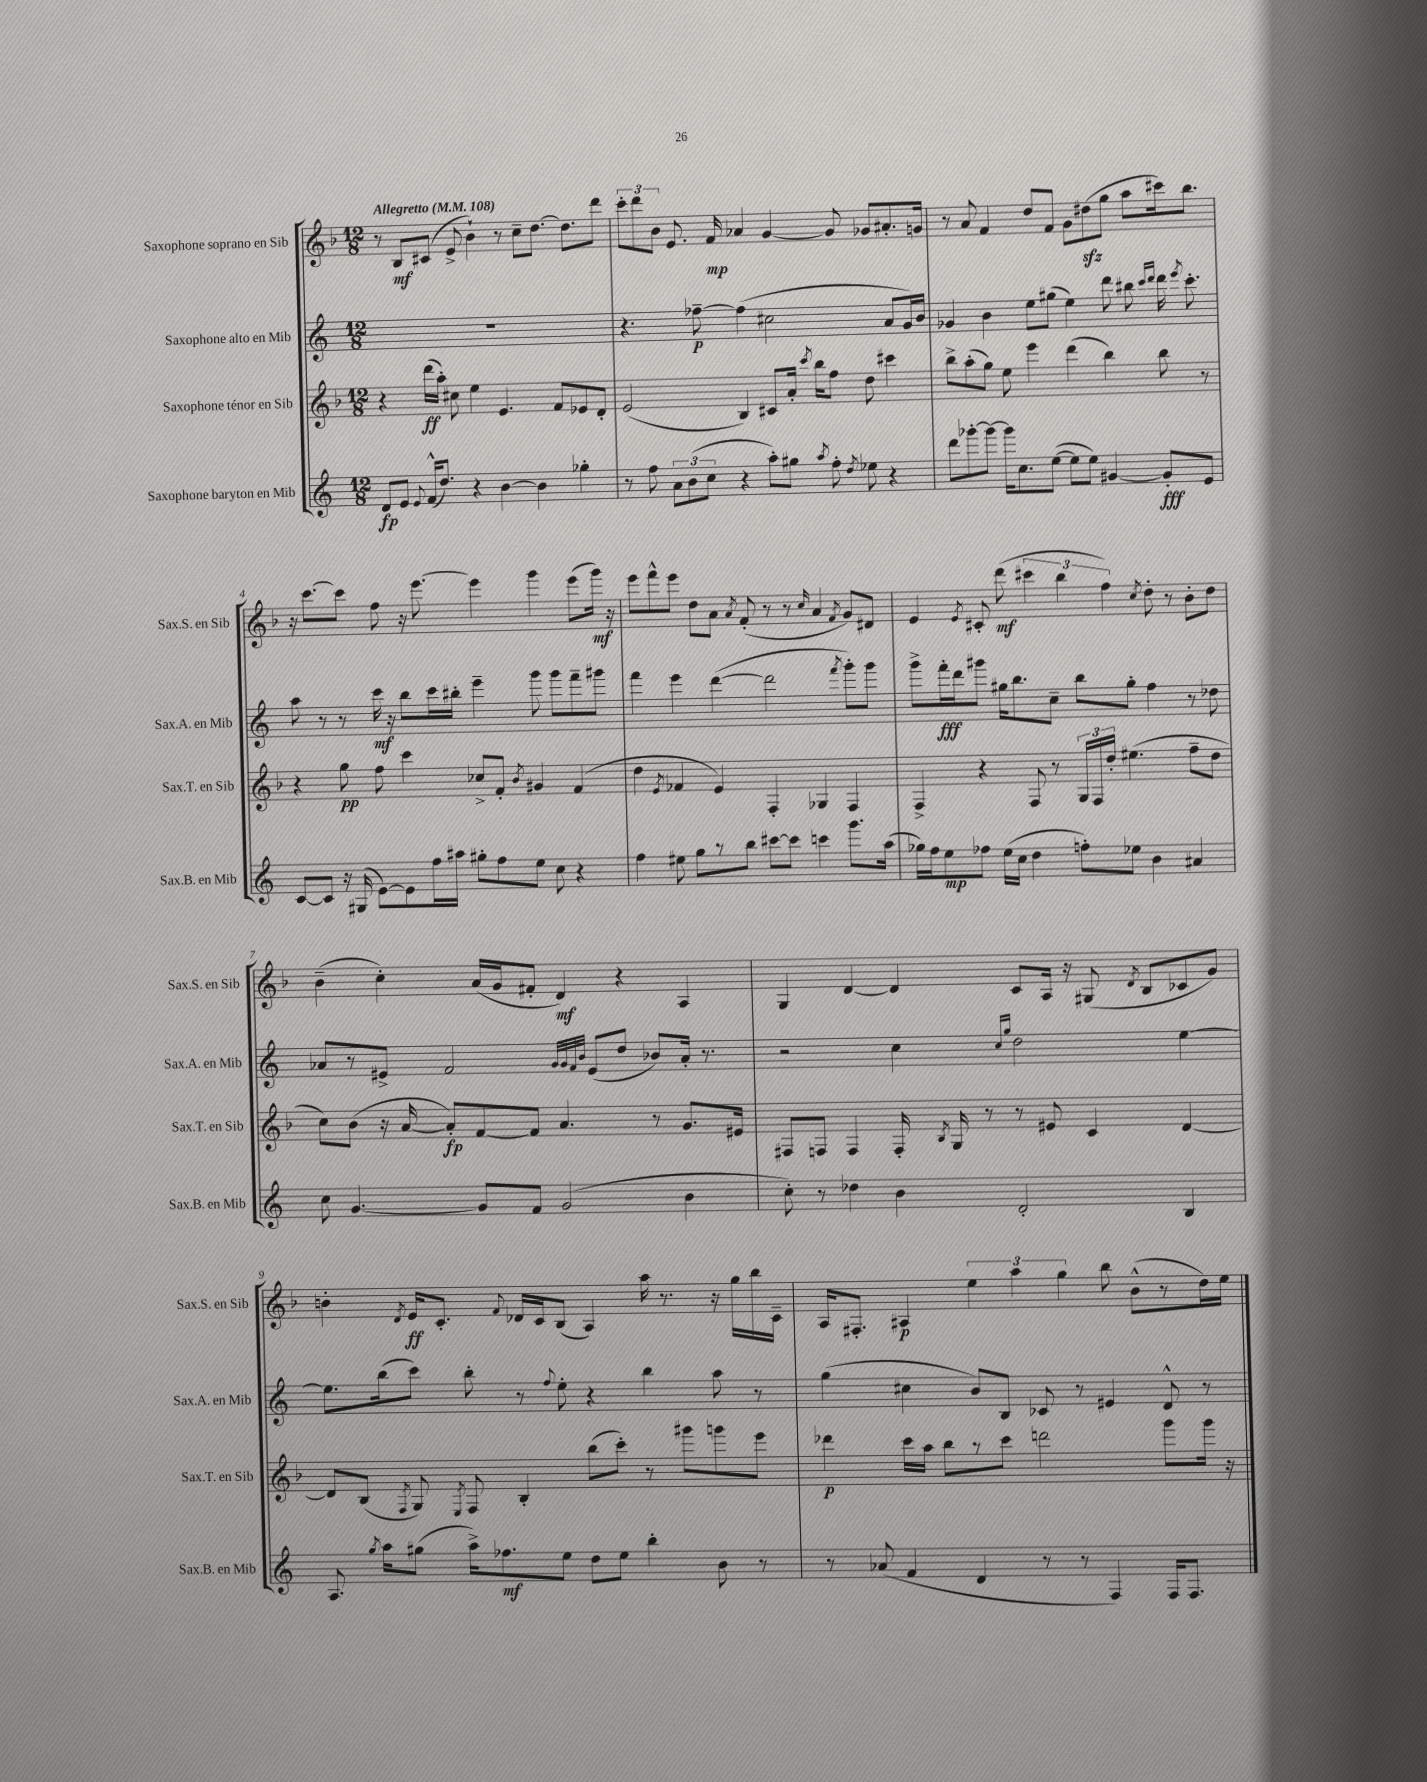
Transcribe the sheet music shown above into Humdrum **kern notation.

**kern	**kern	**kern	**kern
*staff4	*staff3	*staff2	*staff1
*clefG2	*clefG2	*clefG2	*clefG2
*k[]	*k[b-]	*k[]	*k[b-]
*M12/8	*M12/8	*M12/8	*M12/8
*MM108	*MM108	*MM108	*MM108
8d	4r	1.r	8r
8e	.	.	8B-
8qqe	.	.	.
(16f^^	(16ddd	.	(8c#
8.dd)	16aa')	.	.
.	8cc#	.	8e^
4r	4ee	.	4b-`)
[4b	4.e	.	8r
.	.	.	8cc~
4b]	.	.	[8.dd
.	8f	.	.
.	.	.	8.dd]
4gg-'	8e-	.	.
.	8d'	.	8ddd
=	=	=	=
8r	(2e	4.r	12ccc'
.	.	.	12ddd
8ff	.	.	.
.	.	.	12b-
12a	.	.	8.e
(12b	.	.	.
.	.	[8ff-~	.
12cc	.	.	.
.	.	.	16f
4r	4B-)	(4ff-]	4a-
8aa')	8c#	2cc#	[4g
8gg#	16a'	.	.
.	8qccc	.	.
.	16bb-	.	.
8qaa	.	.	.
8ff'	8ff	.	8g]
8qdd	.	.	.
8ee-	8dd	.	8g-
4r	4ccc#	8a	8.a#'
.	.	16g)	.
.	.	16b	16g
=	=	=	=
8ddd	8bb-^	4g-	8r
[8ggg-'	(8aa'	.	8a
8ggg-_	8gg)	4b	4f
16ggg-]	8ee	.	.
8.cc	.	.	.
.	4eee	8ee	8dd
([8ee	.	(8gg#	8f
8ee]	(4ddd	4ee)	8g
8ee)	.	.	(8dd#
[4g#	4bb-)	8ddd	8gg
.	.	8bb#	8aa
.	.	16qqccc	.
.	.	16qqddd	.
8g#']	8bb-	16ddd	16ccc#)
.	.	8qeee	.
.	.	8.ccc'	8.bb-
8e	8r	.	.
=	=	=	=
[8c	4r	8aa	16r
.	.	.	[8.ccc
8c]	.	8r	.
16r	8gg	8r	8ccc]
(16G#	.	.	.
[8e)	8ff	16ccc	8ff
.	.	16r	.
8e]	4ccc	8bb	16r
.	.	.	[8.eee
16ff	.	16ccc	.
16aa#	.	16bb#'	.
8gg#'	8cc-^	4eee~	4eee]
8ff	8f'	.	.
.	8qb-	.	.
8ee	4g#	8ggg	4ggg
8cc	.	8ggg	.
4r	(4f	8fff~	(8eee
.	.	8ggg#	16ggg)
.	.	.	16r
=	=	=	=
4ff	4dd	4fff	8eee
.	.	.	8fff^^
.	8qe	.	.
8ee#	4f-	4eee	8eee
8gg	.	.	8dd
8r	4e)	([4ddd	8a
.	.	.	8qa
8bb	.	.	(8f'
[8ccc#	4F'	2ddd]	8r
8ccc#]	.	.	8r
.	.	.	16qqcc
4ccc	4G-	.	4a
.	.	8qfff	8qf
8.ggg	4F	8ggg')	8g)
.	.	8ggg	8d#
(16aa	.	.	.
=	=	=	=
16gg-)	4F^	8ggg^	4e
16ff	.	.	.
8ee	.	16fff'	.
.	.	16ddd	.
.	.	.	8qe
8ff-	4r	8ggg#	8c#'
(16ee	.	16gg#	(8ddd
16cc	.	8.bb	.
4dd	8F	.	6ccc#
.	8r	8cc~	.
.	.	.	6bb-
8ff')	24G	8bb	.
.	24F	.	.
.	24dd'	.	6ff)
8ee-	(4.ee#	8gg#'	.
.	.	.	8qcc
4b	.	4ff	8dd'
.	.	.	8r
4a#	8ff~	8r	8b-'
.	8dd	8dd-	8dd
=	=	=	=
8cc	8cc)	8a-	(4b-~
[4.g	(8b-	8r	.
.	16r	8e#^	4cc')
.	[16a	.	.
.	8a'])	2f	.
8g]	[8f	.	(16a
.	.	.	16g
8f	8f]	.	8f#'
(2g	4.a	.	4d)
.	.	32qqg	.
.	.	32qqg	.
.	.	32qqf	.
.	.	32qqb	.
.	.	(8e#	.
.	.	8dd	4r
.	8r	8b-)	.
4b	8.g	16a-'	4A
.	.	8.r	.
.	16e#	.	.
=	=	=	=
8cc')	8F#	2r	4G
8r	8F	.	.
4dd-	4F	.	[4d
4b	16F'	4cc	4d]
.	8qB-	.	.
.	16G	.	.
.	8r	.	.
.	.	16qqcc	.
.	.	16qqgg	.
2d'	8r	2dd	8c
.	8e#	.	16A
.	.	.	16r
.	4c	.	(8G#
.	.	.	8qd
.	.	.	8B-
4B	[4d	[4ee	8c-
.	.	.	8g)
=	=	=	=
8.A	8d]	8.ee]	4b'
.	(8B-	.	.
8qgg	.	.	.
16aa	.	(16bb	.
.	8qF	.	8qd
(8gg#	8G)	8ccc)	16e
.	.	.	8.c'
.	8qE	.	.
16aa^)	8F	8bb'	.
8.ff-	.	.	.
.	.	.	8qqf
.	4B-'	8r	16d-
.	.	.	16c
.	.	8qqff	.
8ee	.	8ee'	(8B-
8dd	(8bb-	4r	4A)
8ee	8ccc')	.	.
4bb'	8r	4bb	16aa
.	.	.	8.r
.	8ggg#	.	.
8b	8ggg	8aa	16r
.	.	.	16gg
8r	8eee	8r	16bb-
.	.	.	16c~
=	=	=	=
8r	4ddd-	(4gg	16A
.	.	.	8.F#'
(8a-	.	.	.
4f	16ccc	4cc#	4A#
.	16aa	.	.
.	8bb-	.	.
4d	8r	8b)	6ee
.	8ccc	8B	.
.	.	.	6aa
8r	2ddd	8c-	.
.	.	.	6gg
8r	.	8r	.
4F)	.	4e#	8bb-
.	.	.	(8b-^^
16F	8ggg	8d^^	8r
8.F	.	.	.
.	16ggg	8r	16dd)
.	16r	.	16ee
==	==	==	==
*-	*-	*-	*-
